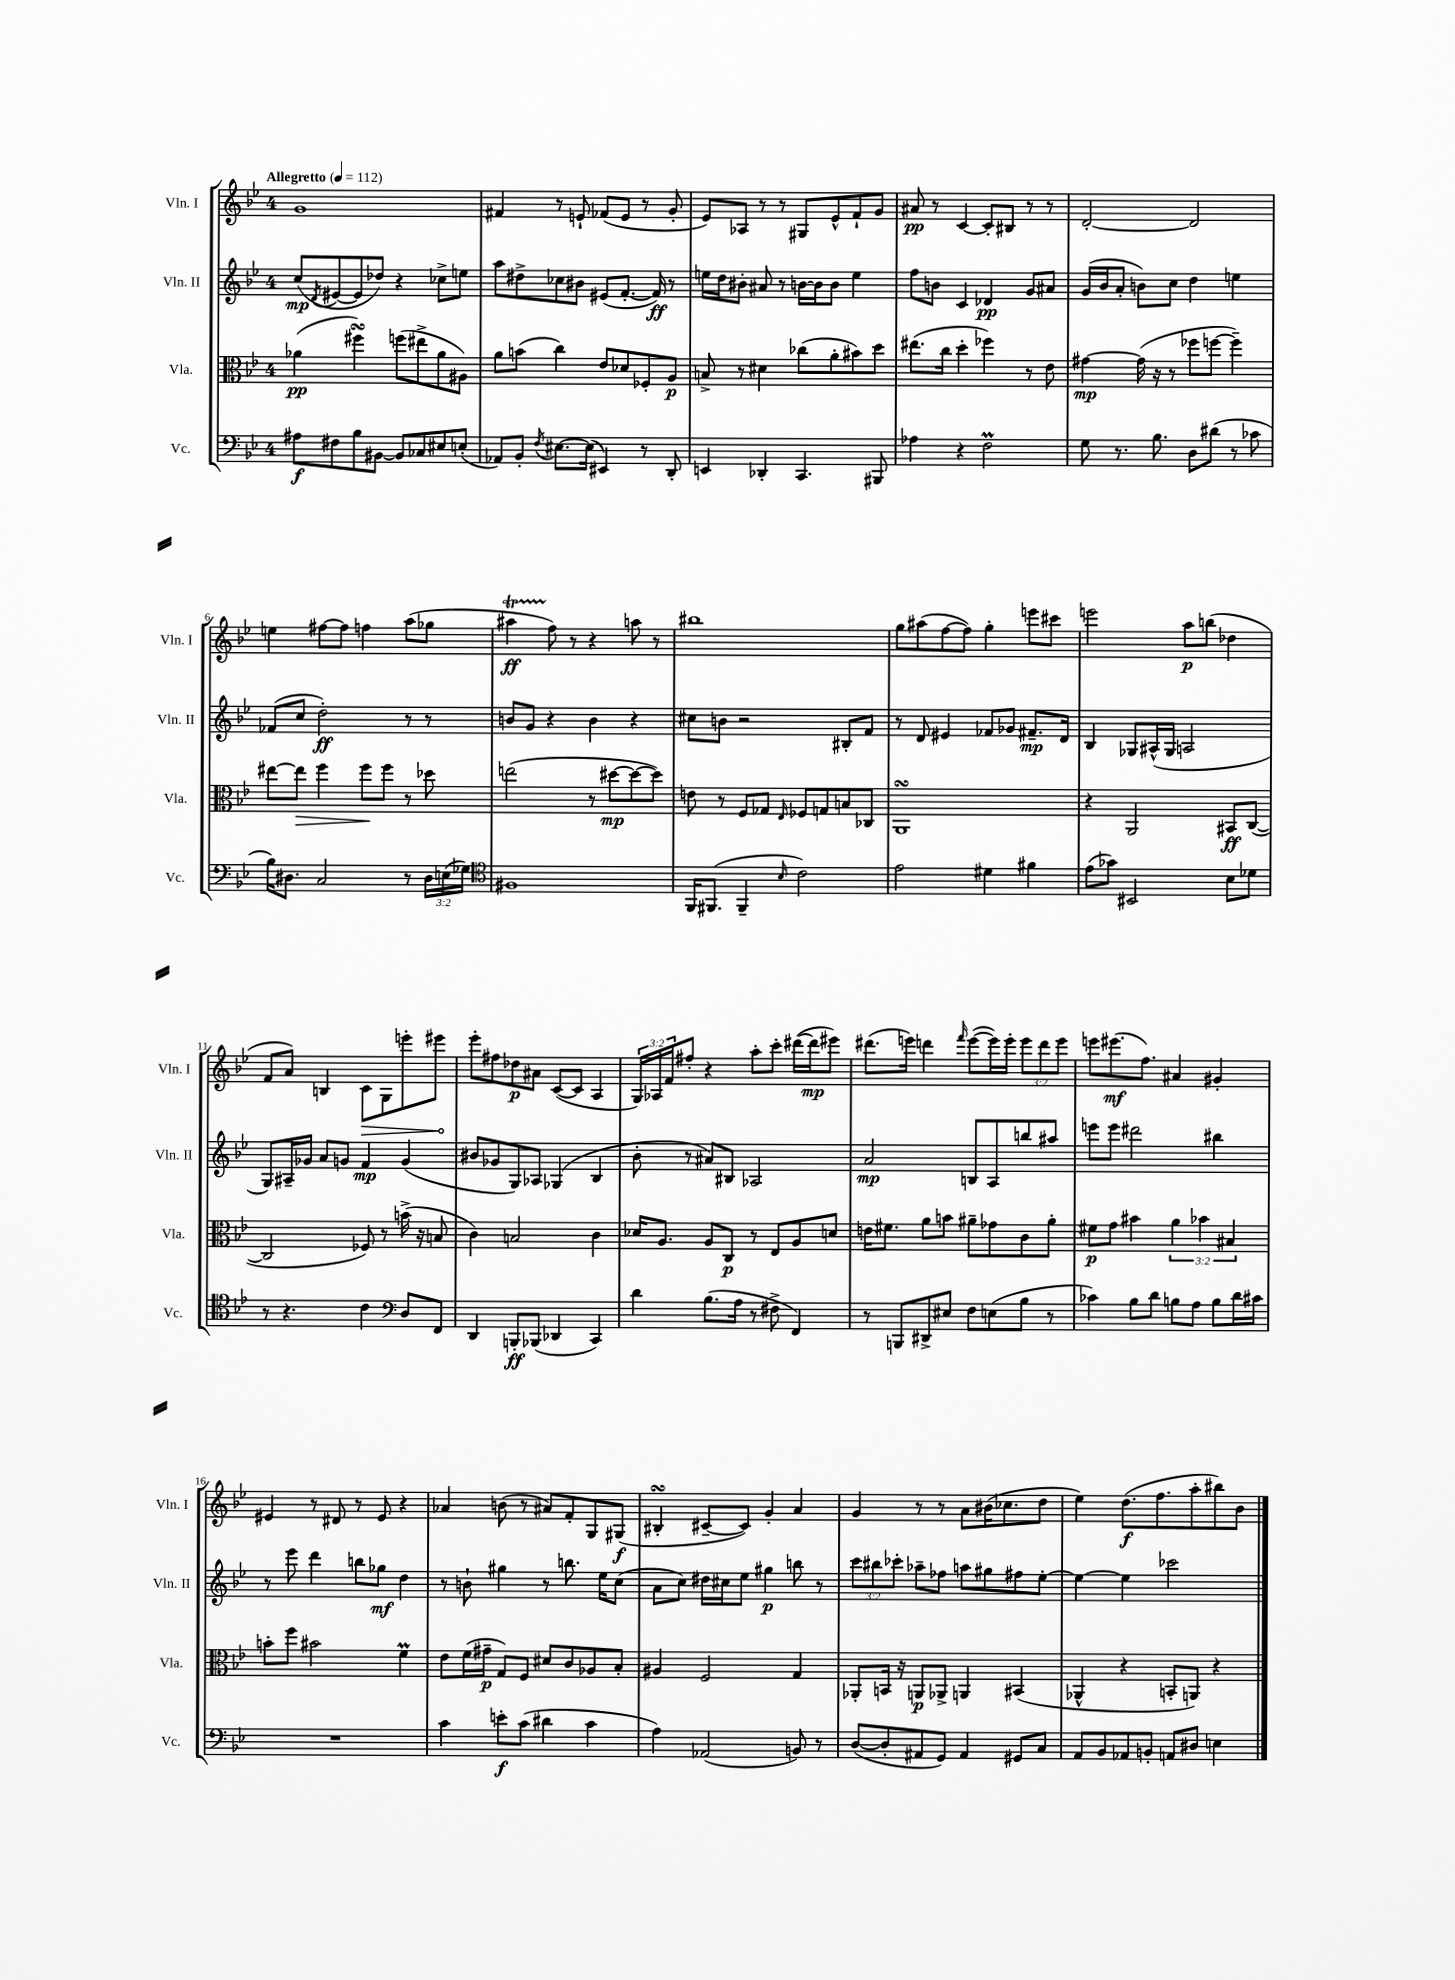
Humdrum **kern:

**kern	**kern	**kern	**kern
*staff4	*staff3	*staff2	*staff1
*clefF4	*clefC3	*clefG2	*clefG2
*k[b-e-]	*k[b-e-]	*k[b-e-]	*k[b-e-]
*M4/4	*M4/4	*M4/4	*M4/4
*MM112	*MM112	*MM112	*MM112
8A#\L	(4a-\	(8cc/L	1g
.	.	8qd/	.
8F#\	.	[8e#/	.
8B-\	4ff#\)	8e#/]	.
[8BB#\J	.	8dd-/J)	.
8BB#/]L	(8ff\L	4r	.
8C-/	8ee#^\	.	.
8E#/	8a-\	8cc-^\L	.
(8E'/J	8A#\J)	8ee\J	.
=	=	=	=
8AA-/L)	8a\L	8aa\L	4f#/
8BB-'/J	(8b\J	8dd#^\	.
8qF/	.	.	.
[8.E#\L	4cc\)	8cc-\	8r
.	.	8b#\J	8e`/
(16E#\]Jk	.	.	.
4EE#/)	8e-/L	(8e#/L	(8f-/L
.	8d-/	[8.f'/J	8e/J
8r	8F-'/	.	8r
.	.	16f/])	.
8DD'/	8A/J	8r	8g'/
=	=	=	=
4EE/	8B^/	16ee\LL	8e-/L)
.	.	16dd\J	.
.	8r	8b#'\J	8A-/J
4DD-'/	4d#\	8a#/	8r
.	.	8r	8r
4.CC/	(8cc-\L	[16b\LL	8G#/L
.	.	16b\]J	.
.	8a'\	8b\J	8e-^^/
.	8b#\)	4ee\	8f`/
8BBB#/	8dd\J	.	8g/J
=	=	=	=
4A-\	(8.ee#\L	8ff\L	8a#/
.	.	8b\J	8r
.	16cc\Jk	.	.
4r	4dd'\	4c/	[4c/
2F\	4ff-\)	4d-/	8c'/]L
.	.	.	8B#/J
.	8r	8g/L	8r
.	8e-\	8a#/J	8r
=	=	=	=
8G\	[4g#\	(16g/LL	[2d'/
.	.	16b-/J	.
8.r	.	8a'/J	.
.	(16g#\]	8b\L)	.
8.B-\	16r	.	.
.	8r	8cc\J	.
8D\L	8ff-\L	4dd\	2d/]
(8d#\J	[8ff\J	.	.
8r	4ff~\])	4ee\	.
8c-\	.	.	.
=	=	=	=
16B-\LK)	[8ee#\L	(8f-/L	4ee\
8.D#\J	.	.	.
.	8ee#\]J	8cc/J	.
2C/	4ff\	2dd'\)	[8ff#\L
.	.	.	8ff#\]J
.	8ff\L	.	4ff\
.	8ff\J	.	.
8r	8r	8r	(8aa\L
24D#\LL	8dd-\	8r	8gg-\J
(24E\	.	.	.
24G-\JJ)	.	.	.
=	=	=	=
*clefC4	*	*	*
1F#	(2ee\	8b/L	4aa#\
.	.	8g/J	.
.	.	4r	8ff\)
.	.	.	8r
.	8r	4b\	4r
.	[8dd#\L	.	.
.	8dd#\_	4r	8aa\
.	8dd#\]J)	.	8r
=	=	=	=
16FF/LK	8e\	8cc#\L	1bb#
(8.FF#/J	.	.	.
.	8r	8b\J	.
4FF#~/	8F/L	2r	.
.	8G-/J	.	.
16qqB-/	16qqE-/	.	.
2c\)	8F-/L	.	.
.	8G/	.	.
.	8B/	8B#'/L	.
.	8C-/J	8f/J	.
=	=	=	=
2e-\	1AA	8r	8gg\L
.	.	8d/	(8aa#\
.	.	4e#/	[8ff\
.	.	.	8ff\]J)
4d#\	.	8f-/L	4gg'\
.	.	8g-/J	.
4f#\	.	8.f#~/L	8eee\L
.	.	.	8ccc#\J
.	.	16d/Jk	.
=	=	=	=
(8e-\L	4r	4B-/	2eee\
8g-\J)	.	.	.
2BB#/	2AA/	8G-/L	.
.	.	(16A#^^/L	.
.	.	16G-/JJ	.
.	.	2A/	8aa\L
.	.	.	(8bb\J
8B-\L	8BB#/L	.	4dd-\
8d-\J	([8C/J	.	.
=	=	=	=
8r	2C/]	8G/L)	8f/L
4.r	.	16A#~/L	8a/J)
.	.	16g-/JJ	.
.	.	8a/L	4B/
.	.	8g/J	.
4c\	8F-/)	4f/	8c\L
.	8r	.	8G\
*clefF4	*	*	*
8D/L	(16b^\	(4g/	8eee'\
.	16r	.	.
8FF/J	8B/	.	8eee#\J
=	=	=	=
4DD/	4c\)	8b#/L	8eee-'\L
.	.	8g-/	8ff#\
8BBB'/L	2B/	8G/)	8dd-\
(8BBB-/J	.	8A-/J	8a#\J
4DD-/	.	(4G-/	([8c/L
.	.	.	8c/]J
4CC/)	4c\	4B-/	4A/
=	=	=	=
4d\	16d-/LK	8b-'\	24G/LL)
.	.	.	24A-/
.	8.A/J	.	.
.	.	.	24f/J
.	.	8r	8ff#'/J
(8.B-\L	8A/L	8a#/L)	4r
.	8C/J	8B#/J	.
16A\Jk	.	.	.
8r	8r	2A-/	8aa'\L
8F#^\	8E-/L	.	8ccc'\J
4FF/)	8A/	.	([16ddd#\LL
.	.	.	16ddd#\]J
.	8d/J	.	8eee#\J)
=	=	=	=
8r	16e\LK	2a/	(8.ddd#\L
.	8.f#\J	.	.
8BBB/L	.	.	.
.	.	.	16eee\Jk)
8DD#^/	8a\L	.	4ddd\
8E#/J	8b\J	.	.
.	.	.	16qqfff/
8F\L	8a#~\L	8B/L	([8eee\L
(8E\	8g-\	8A/	16eee\]L)
.	.	.	16eee'\JJ
8B-\J	8c\	8bb/	12eee\L
.	.	.	12ddd\
8r	8a#'\J	8aa#/J	.
.	.	.	12eee\J
=	=	=	=
4c-\)	8f#\L	8eee\L	8eee\L
.	8g\J	8eee\J	(8.eee#\
8B-\L	4b#\	2ddd#\	.
.	.	.	8.ff\J)
8d\J	.	.	.
8B\L	6a\	.	4a#/
8A\J	.	.	.
.	6b-\	.	.
8B\L	.	4bb#\	4g#'/
.	6B#/	.	.
16d\L	.	.	.
16c#\JJ	.	.	.
=	=	=	=
1r	8b'\L	8r	4e#/
.	8ff\J	8eee-\	.
.	2b#\	4ddd\	8r
.	.	.	8d#/
.	.	8bb\L	8r
.	.	8gg-\J	8e#/
.	4f\	4dd\	4r
=	=	=	=
4c\	8e-\L	8r	4a-/
.	(16f\L	8b`\	.
.	16g#~\JJ	.	.
8e'\L	8G/L)	4gg#\	(8b\
(8c\J	8F/J	.	8r
4d#\	8d#/L	8r	8a#/L)
.	8c/	8.bb\	8f'/
4c\	8A-/	.	8G/
.	.	16ee-\LK	.
.	8B-'/J	(8cc\J	(8G#/J
=	=	=	=
4A\)	4A#/	8a\L	4B#'/
.	.	8cc\J)	.
(2AA-/	2F/	16dd#\LL	[8c#~/L
.	.	16cc#\J	.
.	.	8ee-\J	8c#/]J)
.	.	4gg#\	4g'/
8BB/)	4G/	8bb\	4a/
8r	.	8r	.
=	=	=	=
([8D/L	8AA-'/L	12ccc\L	4g/
.	.	12bb#\	.
8D'/]	16BB/Jk	.	.
.	.	12ccc-'\J	.
.	16r	.	.
8AA#/	8AA/L	8aa-~\L	8r
8GG/J)	8AA-^/J	8ff-\J	8r
4AA#/	4AA/	8aa\L	8a\L
.	.	8gg#\	(16b#\K
.	.	.	8.cc-\
8GG#/L	(4BB#/	8ff#\	.
8C/J	.	[8ee-'\J	8dd\J
=	=	=	=
8AA/L	4AA-^^/	4ee-\_	4ee-\)
8BB-/	.	.	.
8AA-/	4r	4ee-\]	(8.dd\L
8BB'/J	.	.	.
.	.	.	8.ff\
8AA/L	8BB'/L	2ccc-\	.
8D#/J	8AA/J)	.	8aa'\
4E\	4r	.	8bb#\)
.	.	.	8b-\J
==	==	==	==
*-	*-	*-	*-
